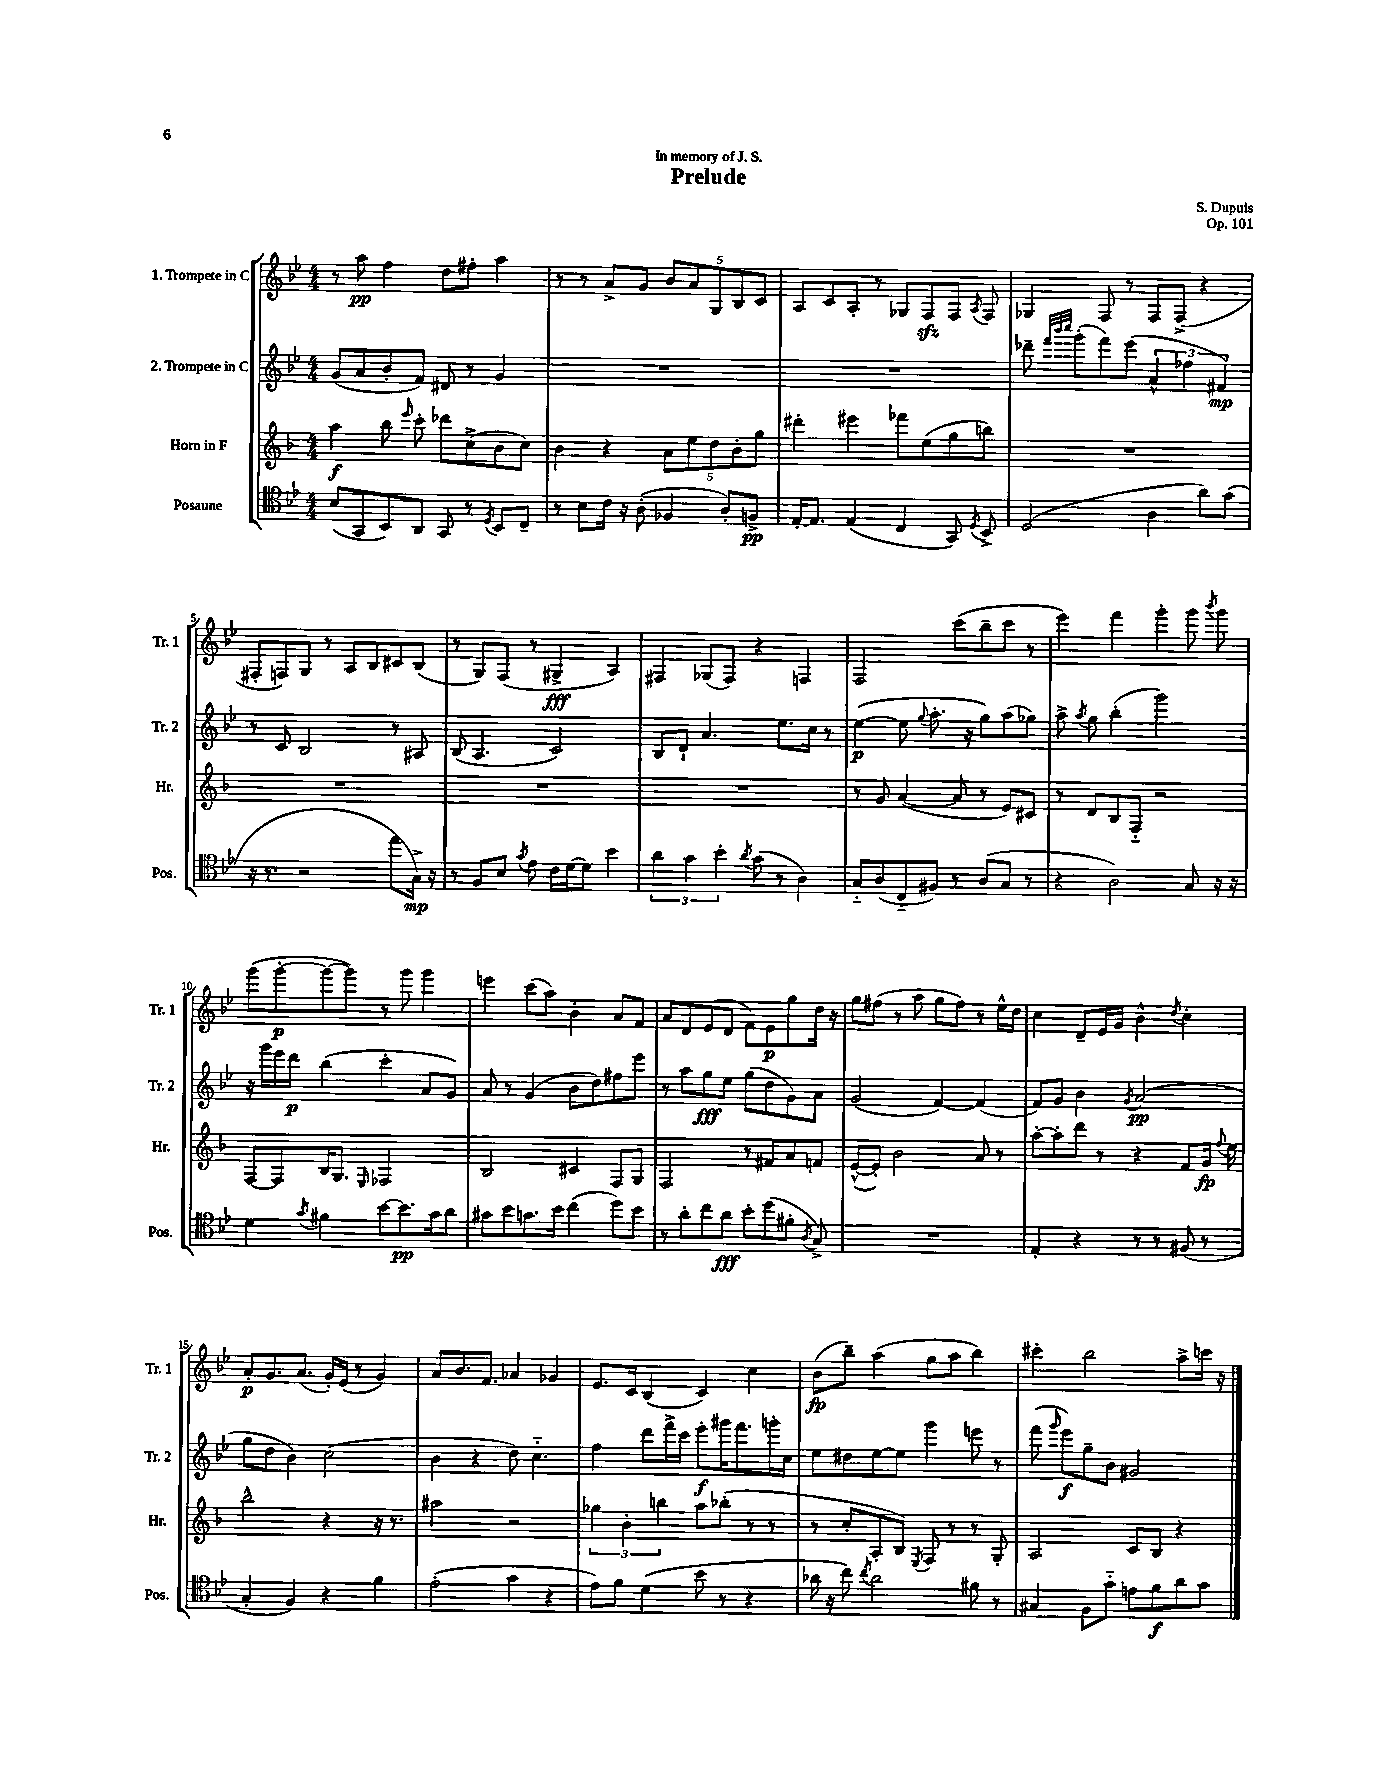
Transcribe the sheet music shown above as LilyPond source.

\header { title = "Prelude" composer = "S. Dupuis" dedication = "In memory of J. S." opus = "Op. 101" }
<<
\new StaffGroup <<
\new Staff = "s0" \with { instrumentName = "1. Trompete in C" shortInstrumentName = "Tr. 1" } {
    \clef treble \key bes \major \numericTimeSignature \time 4/4
    \autoBeamOff r8 a''8\pp f''4 d''8[ fis''8]-. a''4 |
    r8 r8 a'8[-> g'8] \tuplet 5/4 { bes'8[ a'8 g8 bes8 c'8] } |
    a8[ c'8 a8]-. r8 ges8[ f8\sfz f8] \acciaccatura { a8 } f8 |
    ges4 f8 r8 f8[ f8]->( r4 |
    fis8[-. f8) g8] r8 a8[ bes8 cis'8 bes8]( |
    r8 g8[) f8]( r8 gis4->\fff a4) |
    fis4 ges8[( fis8]) r4 f4 |
    f2 c'''8[( bes''8-- c'''8] r8 |
    ees'''4) f'''4 g'''4-. g'''8 \acciaccatura { bes'''8 } g'''8 |
    g'''8[( g'''8~-.\p g'''8~ g'''8]) r8 g'''8 g'''4 |
    e'''4 c'''8[( a''8]) bes'4-. a'8[ f'8] |
    a'8[ d'8 ees'8( d'8] f'8[) ees'8\p g''8 d''16] r16 |
    g''8[ fis''8]( r8 a''8 g''8[ fis''8]) r8 ees''16[-^ d''16] |
    c''4 d'8[-- ees'16 g'16] bes'4-^ \acciaccatura { d''8 } c''4-. |
    a'8[-.\p g'8. a'8.]( g'16[-.) ees'16]( r8 g'4) |
    a'8[ bes'8. f'8.] aes'4 ges'4 |
    ees'8.[ c'16] bes4( c'4) c''4 |
    bes'8[\fp( bes''8]--) a''4( g''8[ a''8] bes''4) |
    cis'''4-. bes''2 a''8[-> c'''16] r16 \bar "|." |
}
\new Staff = "s1" \with { instrumentName = "2. Trompete in C" shortInstrumentName = "Tr. 2" } {
    \clef treble \key bes \major \numericTimeSignature \time 4/4
    \autoBeamOff g'8[( a'8 bes'8-. f'8]) dis'8 r8 g'4 |
    R1 |
    R1 |
    des'''8-- \grace { f'''32[ bes'''32 c''''32] } g'''8[-.( f'''8) ees'''8]( \tuplet 3/2 { a'4-^ fes''4 fis'4\mp) } |
    r8 c'8 bes2 r8 ais8 |
    bes8( a4. c'2) |
    bes8[ d'8]-! a'4. ees''8.[ c''16] r8 |
    ees''4~\p( ees''8 \appoggiatura { g''8 } a''8.-. r16 g''8[) a''8( ges''8]) |
    a''8-> \acciaccatura { a''8 } g''8 bes''4-.( g'''2) |
    r16 g'''16[ ees'''16 d'''16]\p bes''4( c'''4-. a'8[ g'8]) |
    a'8 r8 g'4( bes'8[ d''8) fis''8 ees'''8] |
    r8 a''8[ g''8\fff ees''8] g''8[( d''8 g'8) a'8] |
    g'2( f'4~) f'4( |
    f'8[) g'8] bes'4 \acciaccatura { g'8 } a'2\pp( |
    g''8[ d''8] bes'4) c''2( |
    bes'4 r4 d''8) c''4.-_ |
    f''4 d'''8[ f'''16-> c'''16] ees'''8[-.\f gis'''16 f'''8. g'''16-. c''16] |
    ees''8[ dis''8 ees''8~ ees''8] g'''4 e'''8 r8 |
    f'''8( \grace { g'''16 } ees'''8[\f) g''8-- bes'8] gis'2 \bar "|." |
}
\new Staff = "s2" \with { instrumentName = "Horn in F" shortInstrumentName = "Hr." } {
    \clef treble \key f \major \numericTimeSignature \time 4/4
    \autoBeamOff a''4\f bes''8 \grace { e'''16 } c'''8-. des'''8[ c''8->( bes'8 c''8]) |
    bes'4 r4 \tuplet 5/4 { a'8[ e''8 d''8 bes'8-. g''8] } |
    dis'''4-. eis'''4 fes'''8[ e''8( g''8 b''8]) |
    R1 |
    R1 |
    R1 |
    R1 |
    r8 g'8 a'4~( a'8 r8 e'8[) cis'8] |
    r8 d'8[ bes8 f8]-_ r2 |
    f8[~ f8 bes16 g8.] \grace { e16 } fes2 |
    bes2 cis'4 f8[ g8] |
    f2 r8 fis'8[ a'8 f'8] |
    e'8[~-^( e'8]-.) bes'2 a'8 r8 |
    a''8[~-. a''8-. d'''8] r8 r4 f'8[ g'16]\fp \appoggiatura { f''8 } e''16 |
    bes''2-^ r4 r16 r8. |
    ais''2 r2 |
    \tuplet 3/2 { ges''4 bes'4-. b''4 } a''8[ bes''8]-.( r8 r8 |
    r8 c''8[-. a8-. bes8]) \acciaccatura { e8 } f8 r8 r8 g8-. |
    a2 c'8[ bes8] r4 \bar "|." |
}
\new Staff = "s3" \with { instrumentName = "Posaune" shortInstrumentName = "Pos." } {
    \clef tenor \key bes \major \numericTimeSignature \time 4/4
    \autoBeamOff bes8[( g,8 bes,8) a,8] g,8 r8 \acciaccatura { d8 } bes,8[ c8]-- |
    r8 bes8[ c'16] r16 a8-.( fes4 a8[-.) f8]->\pp |
    ees16[~-. ees8.] ees4( c4 g,8) \acciaccatura { d8 } bes,8-> |
    d2( a4 a'8[) g'8]( |
    r16 r8. r2 ees''8[ g16]->\mp) r16 |
    r8 f8[ bes8] \acciaccatura { g'8 } ees'8 c'16[ d'16~ d'8] bes'4 |
    \tuplet 3/2 { a'4 g'4 bes'4-. } \acciaccatura { a'8 } g'8( r8 a4) |
    g8[-_ a8( c8-_ fis8]) r8 a8[( g8] r8 |
    r4 a2) g8 r16 r16 |
    d'4 \acciaccatura { g'8 } fis'4 bes'8[~ bes'8.\pp g'16 a'8] |
    gis'8[ bes'8 g'8. bes'16] c''4( d''8[) bes'8] |
    r8 a'8[-. c''8 a'8]\fff bes'8[-. d''8( fis'8]-. \acciaccatura { a8 } g8->) |
    R1 |
    ees4-. r4 r8 r8 fis8( r8 |
    g4-. f4) r4 f'4 |
    ees'2-.( g'4 r4 |
    ees'8[) f'8] d'4( bes'8 r8 r4 |
    aes'16 r16 c''8) \acciaccatura { c''8 } aes'2 fis'8 r8 |
    gis4 f8[ g'8]-_ e'8[ f'8\f a'8 g'8] \bar "|." |
}
>>
>>
